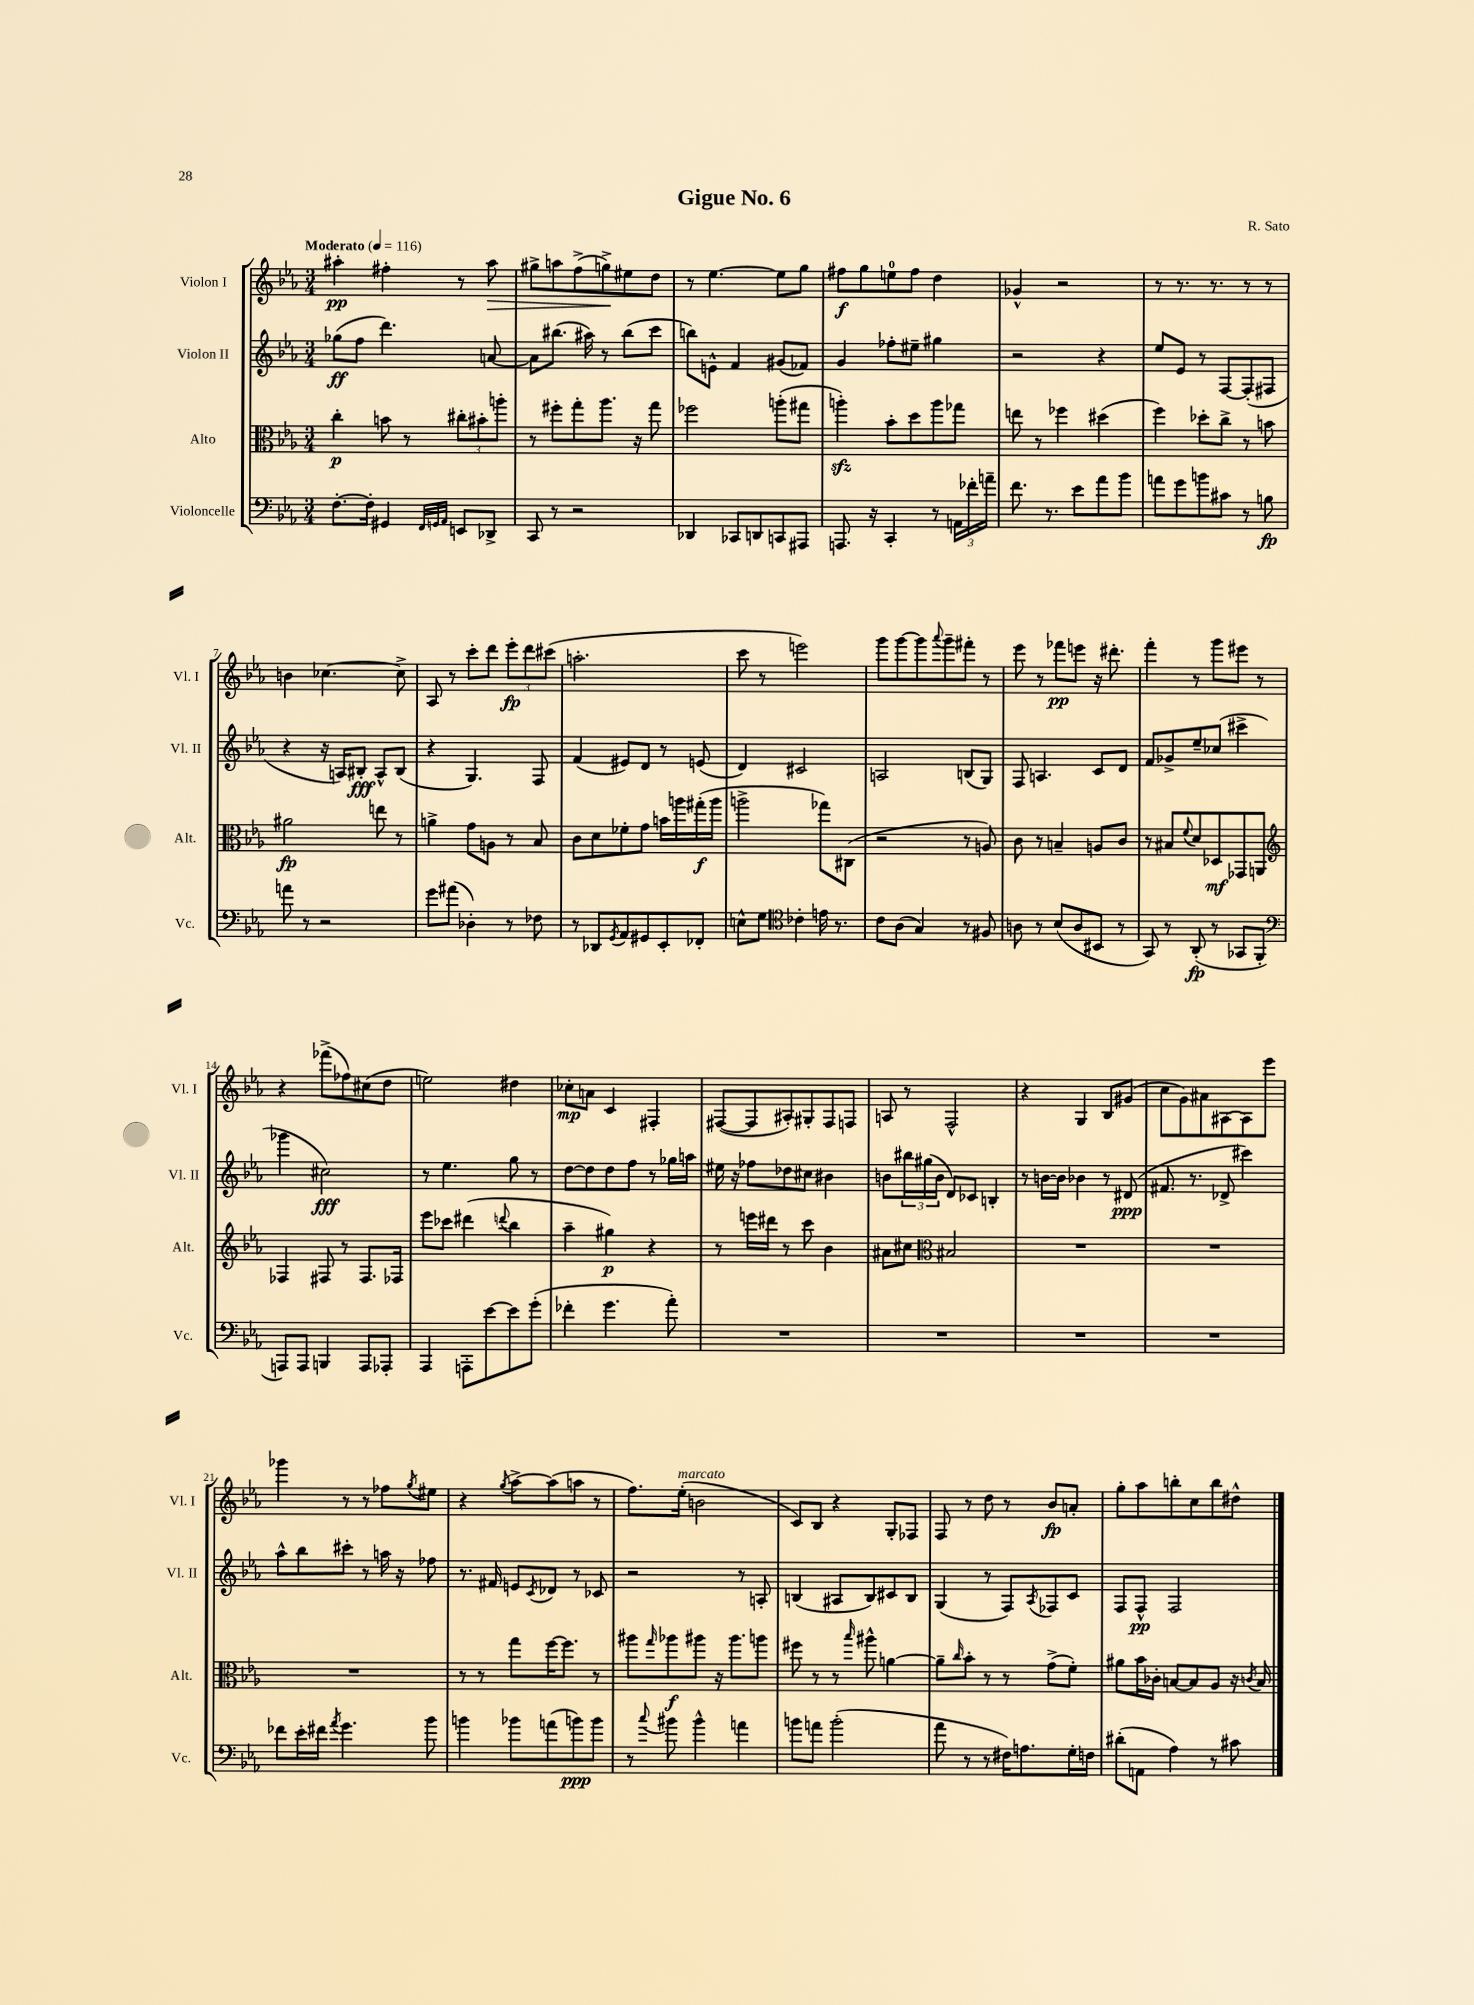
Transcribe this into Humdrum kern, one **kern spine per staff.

**kern	**kern	**kern	**kern
*staff4	*staff3	*staff2	*staff1
*clefF4	*clefC3	*clefG2	*clefG2
*k[b-e-a-]	*k[b-e-a-]	*k[b-e-a-]	*k[b-e-a-]
*M3/4	*M3/4	*M3/4	*M3/4
*MM116	*MM116	*MM116	*MM116
[8.F'\L	4cc'\	(8gg-\L	4aa#'\
.	.	8ff\J	.
16F'\]Jk	.	.	.
4GG#/	8b\	4.ddd\)	4ff#'\
.	8r	.	.
32qqFF/LLL	.	.	.
32qqGG/	.	.	.
32qqAA-/JJJ	.	.	.
8EE/L	12cc#'\L	.	8r
.	12b#'\	.	.
8DD-^/J	.	[8a/	8aa#\
.	12aa'\J	.	.
=	=	=	=
8CC/	8r	8a\]L	8gg#^\L
8r	8ff#'\L	(8.bb#\J	8aa\
2r	8gg'\	.	(8ff^\
.	.	16aa#\)	.
.	8.aa-\J	8r	8gg^\)
.	.	(8bb#\L	8ee#\
.	16r	.	.
.	8gg\	8ccc\J	8dd\J
=	=	=	=
4DD-/	2ff-\	8bb\L)	8r
.	.	8e^^\J	[4.ee-\
8CC-/L	.	4f/	.
8DD/	.	.	.
8CC/	(8aa'\L	(8g#/L	8ee-\]L
8AAA#/J	8gg#\J	8f-/J)	8gg\J
=	=	=	=
8.AAA/	4aa'\)	4g/	8ff#\L
.	.	.	8gg\
16r	.	.	.
4CC'/	8b-'\L	8ff-'\L	8ee\
.	8dd\	8ee#~\J	8ff#\J
8r	8aa\	4gg#\	4dd\
24AA\LL	8gg-\J	.	.
24f-'\	.	.	.
24a~\JJ	.	.	.
=	=	=	=
8.f\	8ee\	2r	4g-^^/
.	8r	.	.
8.r	.	.	.
.	4ff-\	.	2r
8e-\L	.	.	.
8a-\	(4dd#\	4r	.
8b-\J	.	.	.
=	=	=	=
8a\L	4ff\)	8ee-/L	8r
8g\	.	8e-/J	8.r
8b\	8dd-'\L	8r	.
.	.	.	8.r
8c#\J	8cc^\J	[8F/L	.
8r	8r	(8F'/]	8r
8B\	8b\	8F#/J	8r
=	=	=	=
8a\	2a#\	4r	4b\
8r	.	.	.
2r	.	16r	[4.cc-\
.	.	16A/LK)	.
.	.	8B#'/J	.
.	8ee\	8A^^/L	.
.	8r	(8B#/J	8cc-^\]
=	=	=	=
8g\L	4a^\	4r	8A-/
(8a#\J	.	.	8r
4D-'\)	8g\L	4.G/)	8ccc'\L
.	8A\J	.	8ddd\J
8r	8r	.	12eee-'\L
.	.	.	12ddd\
8F-\	8B-/	8F/	.
.	.	.	(12ccc#\J
=	=	=	=
8r	8c\L	(4f/	2.aa'\
8DD-/L	8d\	.	.
8qGG/	.	.	.
8AA-/	8f-'\	8e#/L)	.
8GG#/	8g\J	8d/J	.
8EE-'/	16b\LL	8r	.
.	16aa\	.	.
8FF-'/J	(16gg#'\	(8e/	.
.	16aa\JJ	.	.
=	=	=	=
8E^^\L	2aa^\	4d/)	8ccc\
8G\J	.	.	8r
*clefC4	*	*	*
4c-'\	.	2c#/	2eee\)
16e\	8gg-\L)	.	.
8.r	.	.	.
.	(8C#\J	.	.
=	=	=	=
8c\L	2r	2A/	8ggg\L
(8A-\J	.	.	[8ggg\
4G/)	.	.	8ggg\]
.	.	.	8qqaaa-/
.	.	.	8ggg~\
8r	8r	(8B/L	8fff#'\J
8F#/	8A/)	8G/J)	8r
=	=	=	=
8A\	8c\	8F/	8eee-\
8r	8r	4.A/	8r
(8B-/L	4B~/	.	8fff-\L
8A/	.	.	8eee\J
8BB#/J	8A/L	8c/L	16r
.	.	.	8.ddd#'\
8r	8c/J	8d/J	.
=	=	=	=
8GG/)	8r	8f/L	4fff'\
8r	8B#/L	8g-^/	.
.	8qqf/	.	.
(8AA-'/	8d/	8ee-~/	8r
8r	8D-/	(8cc-/J	8ggg\L
8GG-/L	8GG-/	4ccc#^\	8eee#\J
8FF'/J	8AA/J	.	8r
=	=	=	=
*clefF4	*clefG2	*	*
8AAA/L)	4F-/	4ggg-\	4r
8AAA/J	.	.	.
4BBB/	8F#/	2cc#\)	(8fff-^\L
.	8r	.	8ff-\)
8AAA/L	8.F#/L	.	(8cc#\
8AAA-'/J	.	.	8dd\J
.	16F-/Jk	.	.
=	=	=	=
4AAA-/	8eee-\L	8r	2ee\)
.	8ccc-\J	4.ee-\	.
8AAA'\L	(4ddd#\	.	.
[8e-\	.	.	.
.	8qqddd/	.	.
8e-\]	4bb-\	8gg\	4dd#\
(8g'\J	.	8r	.
=	=	=	=
4f-'\	4aa-~\	[8dd\L	8cc-'\L
.	.	8dd\]	8a\J
4.g\	4gg#\)	8dd\	4c/
.	.	8ff\J	.
.	4r	8r	4F#'/
8a-'\)	.	16gg-\LL	.
.	.	16aa\JJ	.
=	=	=	=
2.r	8r	16ee#\	([8F#/L
.	.	16r	.
.	16eee\LL	8ff-\L	8F#/]
.	16ddd#\JJ	.	.
.	8r	8dd-\	8A#'/)
.	8ccc\	8cc#\J	8G#'/
.	4b-\	4b#\	8F#/
.	.	.	8F/J
=	=	=	=
2.r	8a#\L	8b\L	8A/
.	8cc#\J	24bb#\L	8r
.	.	(24gg#\	.
.	.	24b\JJ	.
*	*clefC3	*	*
.	2B#/	8d/L)	2F^^/
.	.	8c-/J	.
.	.	4B'/	.
=	=	=	=
2.r	2.r	8r	4r
.	.	[16b\LL	.
.	.	16b\]JJ	.
.	.	4b-\	4G/
.	.	8r	8B-/L
.	.	(8d#/	(8g#/J
=	=	=	=
2.r	2.r	8.f#/	8cc\L
.	.	.	8g\)
.	.	8.r	.
.	.	.	8a#\
.	.	8d-^/	[8A#\
.	.	4ccc#\)	8A#\]
.	.	.	8eee-\J
=	=	=	=
8f-\L	2.r	8aa-^^\L	4ggg-\
16e-'\L	.	8bb-\	.
16f#\JJ	.	.	.
8qa-/	.	.	.
4.g\	.	8ccc#'\J	8r
.	.	8r	8r
.	.	16aa\	8ff-\L
.	.	16r	.
.	.	.	8qgg/
8b-\	.	8ff-\	8ee#\J
=	=	=	=
4b\	8r	8.r	4r
.	8r	.	.
.	.	16f#/	.
.	.	.	8qgg/
8b-\L	8gg\L	8e/L	[8aa-^\L
.	.	8qc/	.
(8a\	[16ff\K	8d-/J	(8aa-\]
.	8.ff\]J	.	.
8b\)	.	8r	8aa\J
8b\J	8r	8c-/	8r
=	=	=	=
8r	8aa#\L	2r	8.ff\L)
8qqcc/	16qqgg/	.	.
8b#\	8aa-\	.	.
.	.	.	(16ee-'\Jk
4b#^^\	8aa#\J	.	2b\
.	16r	.	.
.	8.aa#\L	.	.
4a\	.	8r	.
.	8aa\J	8A'/	.
=	=	=	=
8b\L	8ff#\	(4B/	8c/L)
8a\J	8r	.	8B-/J
(2b'\	8r	8A#/L	4r
.	16qqbb-/	.	.
.	8aa#^^\	8B/)	.
.	[4a\	8c#/	8G'/L
.	.	8B/J	8F-/J
=	=	=	=
8a-\	8a~\]L	(4G/	8F/
.	16qqcc/	.	.
8r	8b-'\J	.	8r
8r	8r	8r	8dd\
16F#\LK)	8r	8F/L)	8r
8.A\	.	.	.
.	.	8qA-/	.
.	(8g^\L	8F-/	8b-/L
16G'\L	8f'\J)	8c/J	8a'/J
16F\JJ	.	.	.
=	=	=	=
(8d#'\L	8a#\L	8F/L	8gg'\L
8AA\J	16b-\L	8F^^/J	8aa-\
.	16c-'\JJ	.	.
4A-\)	[8B/L	2F/	8bb'\
.	8B/]	.	8cc\
8r	8A-/J	.	8bb\
8c#\	16r	.	8dd#^^\J
.	8qc/	.	.
.	16B/	.	.
==	==	==	==
*-	*-	*-	*-
